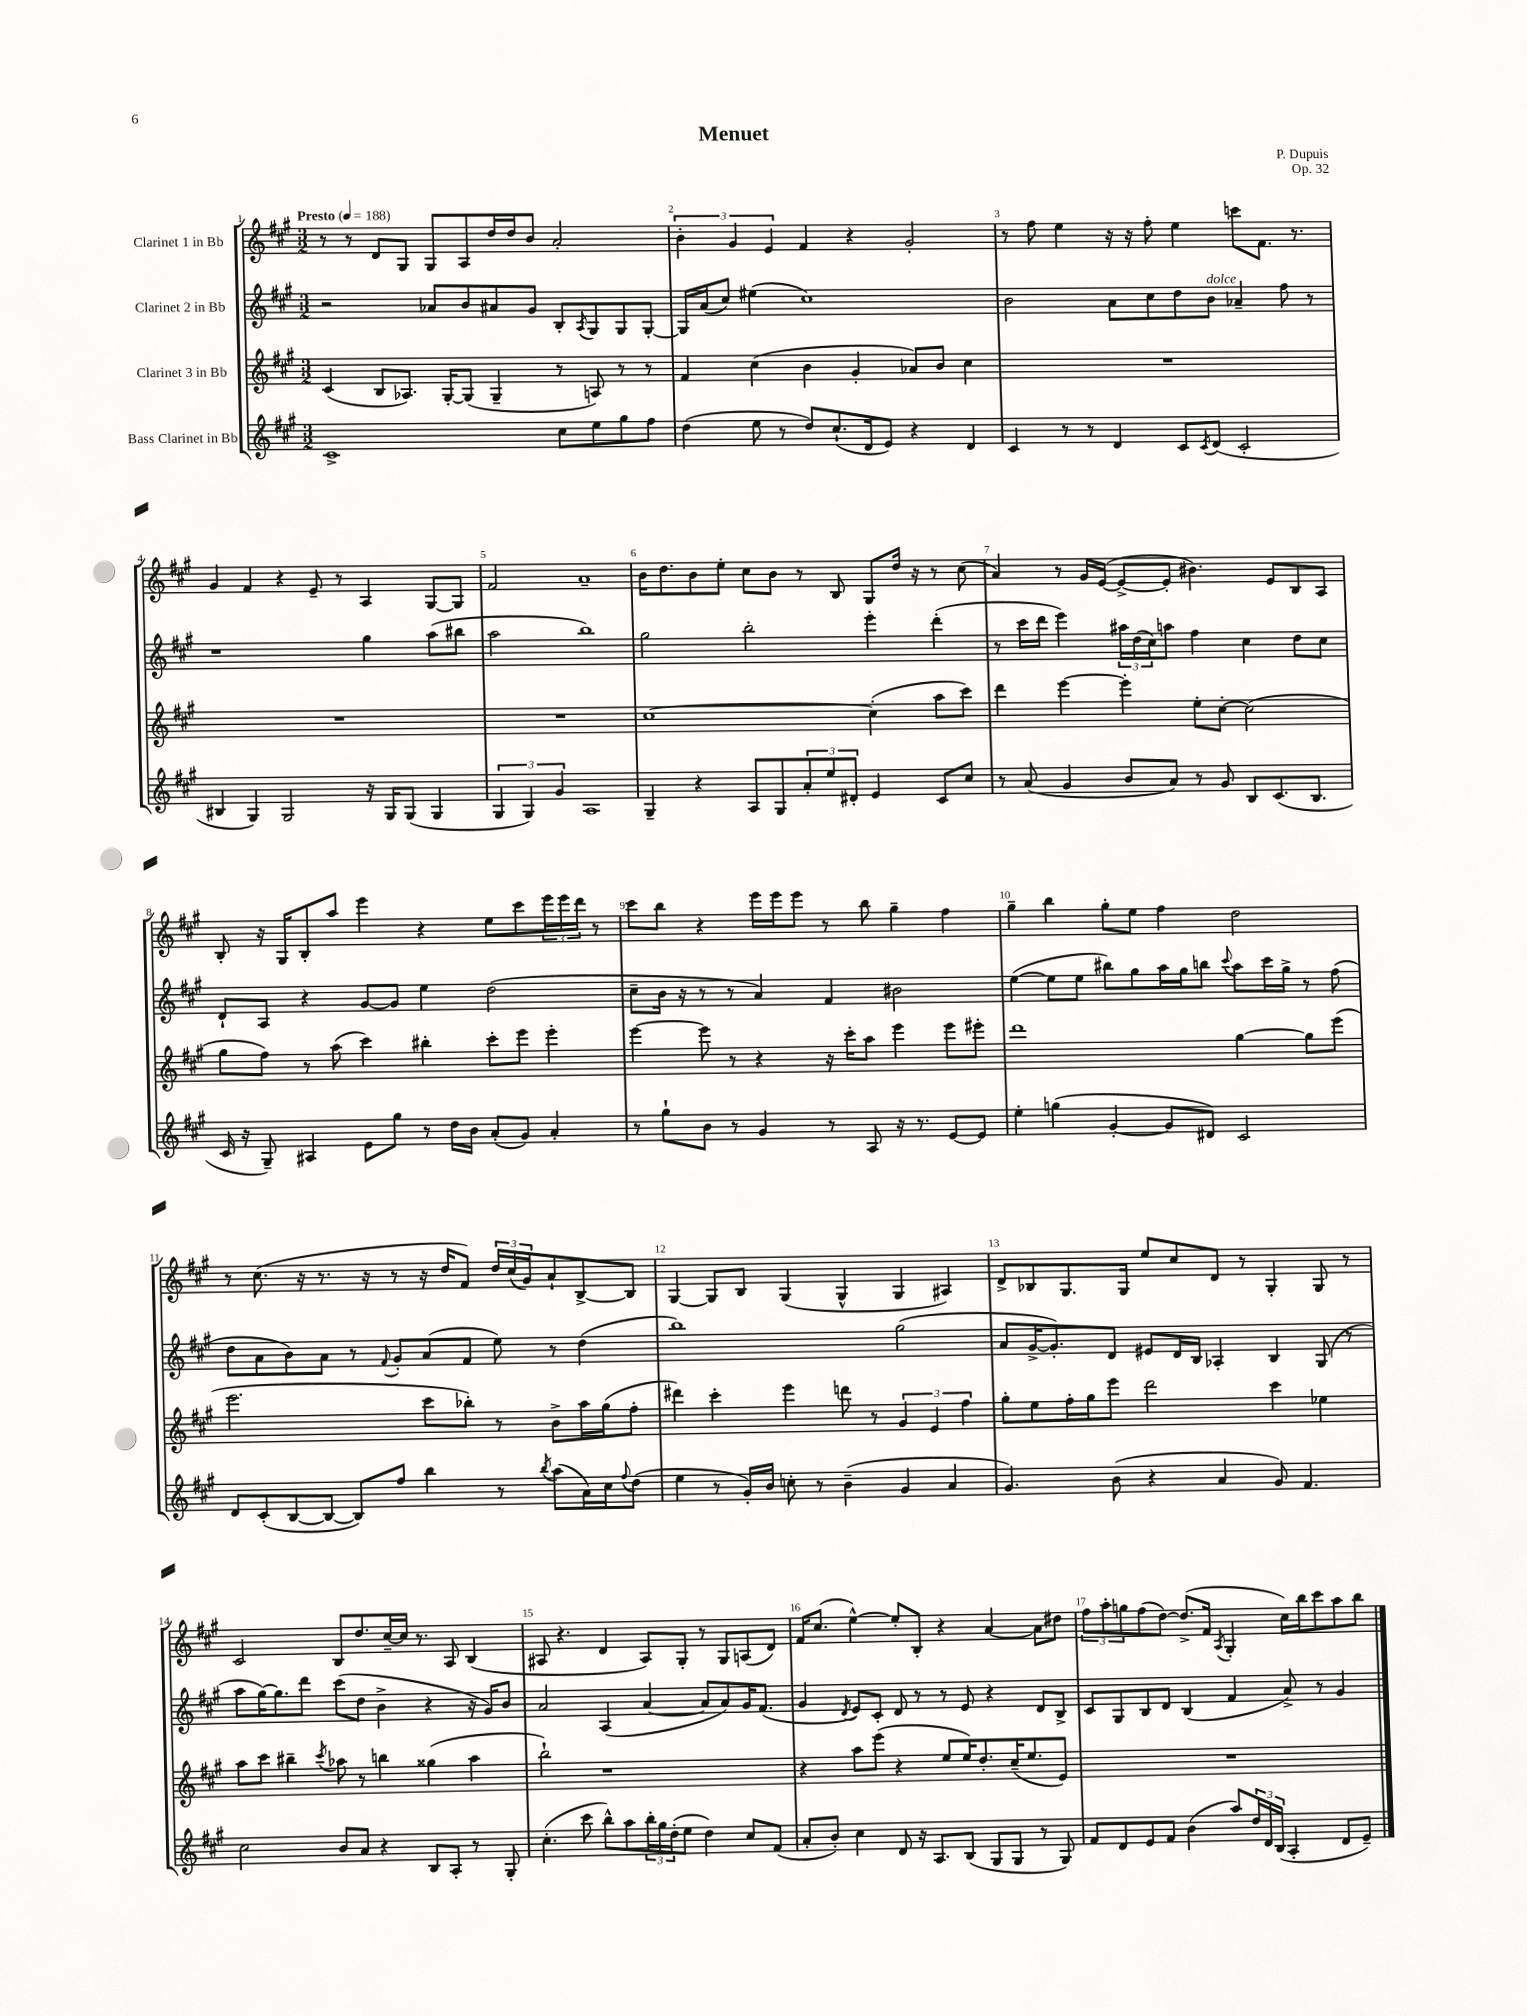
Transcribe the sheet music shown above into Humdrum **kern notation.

**kern	**kern	**kern	**kern
*staff4	*staff3	*staff2	*staff1
*clefG2	*clefG2	*clefG2	*clefG2
*k[f#c#g#]	*k[f#c#g#]	*k[f#c#g#]	*k[f#c#g#]
*M3/2	*M3/2	*M3/2	*M3/2
*MM188	*MM188	*MM188	*MM188
1c#^	(4c#	2r	8r
.	.	.	8r
.	8B	.	8d
.	8.A-)	.	8G#
.	.	8a-	8G#
.	[16G#'	.	.
.	(8G#]	8b	8A
.	4G#~	8a#	16dd
.	.	.	16dd
.	.	8g#	8b
8cc#	8r	8B'	2a'
.	.	8qA	.
8ee	8A)	8G#	.
8gg#	8r	8G#	.
8ff#	8r	[8G#'	.
=	=	=	=
(4dd	4f#	16G#]	6b'
.	.	(16a	.
.	.	8cc#)	.
.	.	.	6g#
8ee	(4cc#	(4ee#	.
.	.	.	6e
8r	.	.	.
8dd)	4b	1cc#)	4f#
(8.cc#`	.	.	.
.	4g#'	.	4r
16d	.	.	.
8e)	.	.	.
4r	8a-)	.	2g#'
.	8b	.	.
4d	4cc#	.	.
=	=	=	=
4c#	1.r	2b	8r
.	.	.	8ff#
8r	.	.	4ee
8r	.	.	.
4d	.	8a	16r
.	.	.	16r
.	.	8cc#	8ff#'
8c#	.	8dd	4ee
8qc#	.	.	.
(8d	.	8b	.
2c#'	.	4a-~	8ccc
.	.	.	8.f#
.	.	8ff#	.
.	.	.	8.r
.	.	8r	.
=	=	=	=
4B#	1.r	1r	4g#
4G#)	.	.	4f#
2G#	.	.	4r
.	.	.	8e~
.	.	.	8r
16r	.	4gg#	4A
16G#	.	.	.
(8G#	.	.	.
4G#	.	(8aa	[8G#
.	.	8bb#	8G#]
=	=	=	=
6G#	1.r	2aa	2f#
6G#)	.	.	.
6g#	.	.	.
1A	.	1bb)	1a~
=	=	=	=
4G#~	[1cc#	2gg#	16b
.	.	.	8.dd
4r	.	.	8b
.	.	.	8ee'
8A	.	2bb'	8cc#
8G#	.	.	8b
12a'	.	.	8r
12ee	.	.	.
.	.	.	8B
12d#'	.	.	.
4e	(4cc#']	4eee'	8G#
.	.	.	16dd
.	.	.	16r
8c#	8aa	(4ddd'	8r
8cc#	8ccc#)	.	(8cc#
=	=	=	=
8r	4ddd	8r	4a)
(8a	.	16ccc#	.
.	.	16ddd	.
4g#	[4eee	4eee)	8r
.	.	.	16g#
.	.	.	([16e
8b	4eee']	24aa#	8e^_
.	.	(24dd	.
.	.	24cc#)	.
8a)	.	8aa	8e']
8r	8ee'	4ff#	4.b#)
8g#	[8cc#'	.	.
8B	(2cc#]	4cc#	.
(8.c#	.	.	8e
.	.	8dd	8B
8.B	.	.	.
.	.	8cc#	8A
=	=	=	=
16c#	8gg#	8d`	8B'
16r	.	.	.
8G#~)	8ff#)	8A	16r
.	.	.	16G#
4A#	8r	4r	8B'
.	(8aa	.	8aa
8e	4ccc#)	[8g#	4eee
8gg#	.	8g#]	.
8r	4bb#'	4ee	4r
16dd	.	.	.
16b	.	.	.
(8a'	8ccc#'	(2dd	8ee
8g#)	8eee	.	8ccc#
4a'	4eee'	.	24eee
.	.	.	24eee
.	.	.	24ddd
.	.	.	8r
=	=	=	=
8r	[4eee	8cc#~	8ccc#
8gg#`	.	16b	8bb
.	.	16r	.
8b	8eee]	8r	4r
8r	8r	8r	.
4g#	4r	4a)	16eee
.	.	.	16eee
.	.	.	8eee
8r	16r	4f#	8r
.	16ccc#'	.	.
8A	8aa	.	8bb
16r	4eee	2b#	4gg#~
8.r	.	.	.
[8e	8eee	.	4ff#
8e]	8eee#'	.	.
=	=	=	=
4ee'	1ddd	([4ee	4gg#~
(4gg	.	8ee]	4bb
.	.	8ee	.
[4g#'	.	8bb#)	8gg#'
.	.	8gg#	8ee
8g#]	.	16aa	4ff#
.	.	16gg#	.
8d#)	.	8bb	.
.	.	8qqccc#	.
2c#	[4gg#	8aa	2dd
.	.	16ccc#	.
.	.	16gg#^	.
.	8gg#]	8r	.
.	(8eee	(8ff#	.
=	=	=	=
8d	2.eee	8dd	8r
(8c#'	.	8a	(8.cc#
[8B	.	8b)	.
.	.	.	16r
8B_	.	8a	8.r
8B])	.	8r	.
.	.	.	16r
.	.	8qqf#	.
8ff#	.	8g#'	8r
4bb	8ccc#	(8a	16r
.	.	.	16dd
.	8bb-')	8f#	8f#)
8r	8r	8ee)	24dd
.	.	.	(24cc#
.	.	.	24g#)
8qbb	.	.	.
(8aa	8b^	8r	8a`
16a)	16aa	(4dd	[8B^
16cc#	(16gg#	.	.
8qqff#	.	.	.
(8dd	8ff#'	.	8B]
=	=	=	=
4ee	4ddd#)	1bb)	[4G#
8r	4ccc#'	.	8G#]
16g#')	.	.	8B
16b	.	.	.
8cc'	4eee	.	(4G#
8r	.	.	.
(4b~	8ddd	.	4G#^^
.	8r	.	.
4g#	6g#	(2gg#	4G#
.	6e	.	.
4a	.	.	4A#)
.	6ff#	.	.
=	=	=	=
4.g#)	8gg#'	8a	8d^
.	8ee	[16g#^	8B-
.	.	8.g#'])	.
.	16ff#'	.	8.G#
.	16gg#	.	.
(8b	8eee	8d	.
.	.	.	16G#
4r	2ddd	8e#	8ee
.	.	16d	8cc#
.	.	16B	.
4a	.	4A-'	8d
.	.	.	8r
8g#)	4ccc#	4B	4G#'
4.f#	.	.	.
.	4ee-	(8G#	8G#
.	.	8r	8r
=	=	=	=
2cc#	8aa	8aa	2c#
.	8ccc#	[16gg#)	.
.	.	8.gg#]	.
.	4bb#~	.	.
.	.	8ddd	.
.	8qccc#	.	.
8b	8aa-	(8ccc#	8B
8a	8r	8dd	8.dd
4r	4bb	4b^	.
.	.	.	[16cc#~
.	.	.	16cc#]
.	.	.	8.r
8B	(4gg##	4r	.
8A'	.	.	8A
8r	4aa-	16r	(4B
.	.	16g#)	.
8G#'	.	8b	.
=	=	=	=
(4.cc#'	2bb`)	2a	8A#
.	.	.	4.r
8ccc#	.	.	.
8bb^^)	1r	(4A	4d
8aa	.	.	.
24bb'	.	[4a	8A#)
24gg#	.	.	.
(24dd'	.	.	.
8ee	.	.	8G#'
4dd)	.	8a]	8r
.	.	8a)	8G#
8cc#	.	16g#	(8A
.	.	(8.f#	.
(8f#	.	.	8d)
=	=	=	=
8a'	4r	4g#	16f#
.	.	.	(8.cc#
8b')	.	.	.
.	.	8qd	.
4cc#	8aa	8e)	[4ee^^)
.	(8eee	8c#'	.
8d	4r	8d	8ee']
16r	.	8r	8B'
8.A	.	.	.
.	8ee	8r	4r
(8B	16ee)	8e	.
.	8.dd'	.	.
8G#	.	4r	[4a
8G#	(16cc#~	.	.
.	8.ee	.	.
8r	.	8d	8a]
8G#)	8e)	8B^	8dd#
=	=	=	=
8f#	1.r	8c#	12ff#
.	.	.	12aa'
8d	.	8G#	.
.	.	.	12gg
8e	.	8B	(8ff#
8f#	.	8d	[8dd)
(4b	.	(4B	(8.dd^]
.	.	.	16f#
.	.	.	8qA
8aa)	.	4f#	4G#'
24dd	.	.	.
24d	.	.	.
(24B	.	.	.
4A'	.	8a^)	16cc#)
.	.	.	16bb
.	.	8r	8ccc#
8d	.	4g#	8aa
8e~)	.	.	8bb
==	==	==	==
*-	*-	*-	*-
